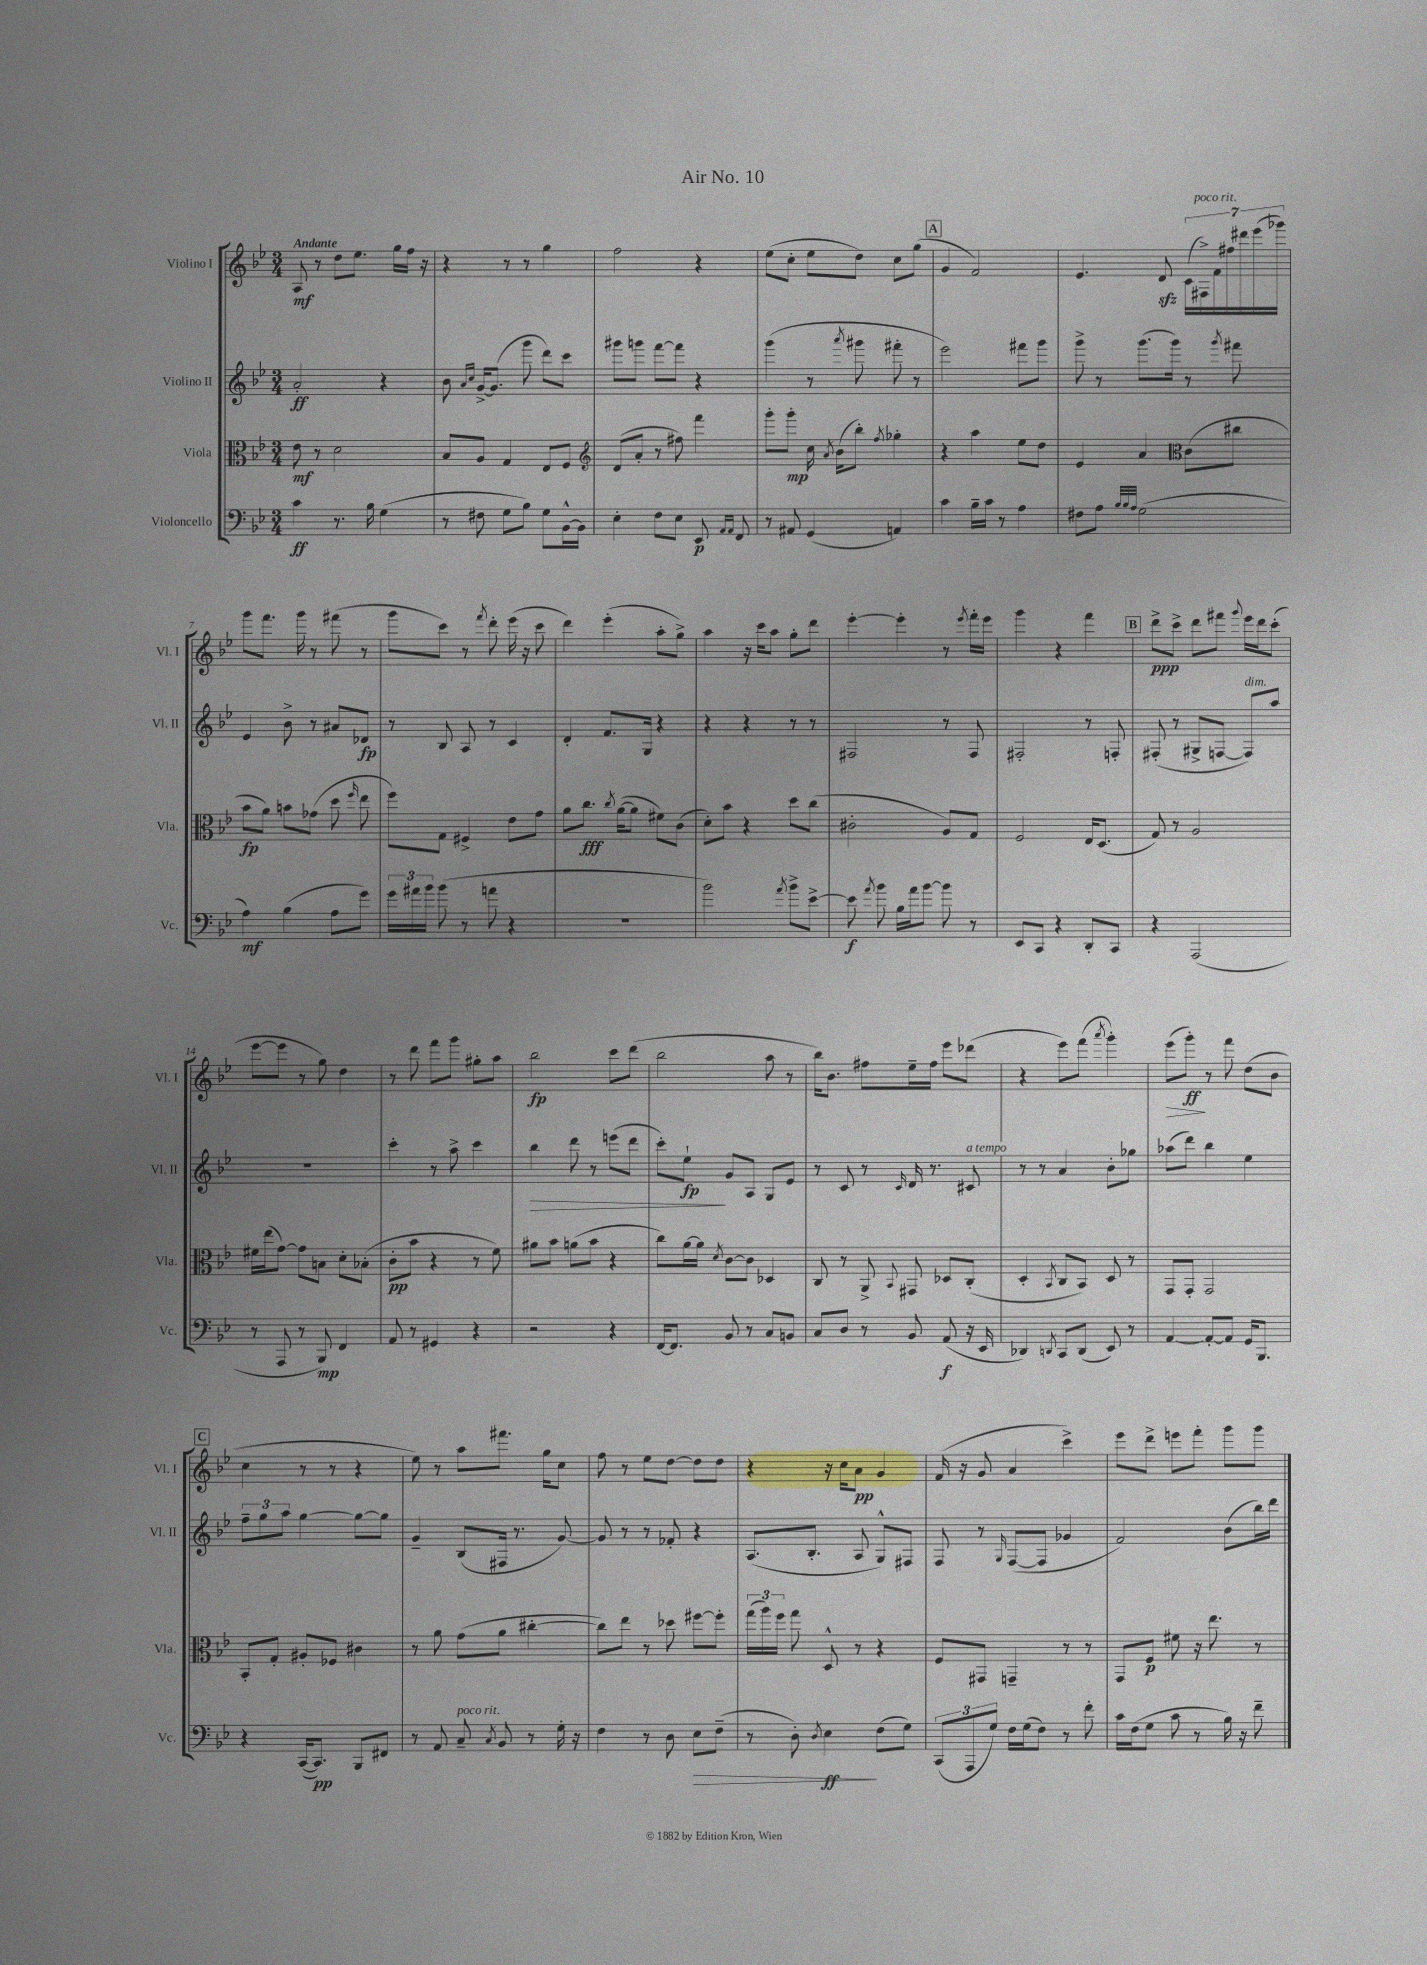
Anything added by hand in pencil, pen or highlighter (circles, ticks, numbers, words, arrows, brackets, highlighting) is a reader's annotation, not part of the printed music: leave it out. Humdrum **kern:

**kern	**dynam	**kern	**dynam	**kern	**dynam	**kern	**dynam
*part4	*part4	*part3	*part3	*part2	*part2	*part1	*part1
*staff4	*staff4	*staff3	*staff3	*staff2	*staff2	*staff1	*staff1
*I"Violoncello	*	*I"Viola	*	*I"Violino II	*	*I"Violino I	*
*I'Vc.	*	*I'Vla.	*	*I'Vl. II	*	*I'Vl. I	*
*clefF4	*	*clefC3	*	*clefG2	*	*clefG2	*
*k[b-e-]	*	*k[b-e-]	*	*k[b-e-]	*	*k[b-e-]	*
*M3/4	*	*M3/4	*	*M3/4	*	*M3/4	*
=1	=1	=1	=1	=1	=1	=1	=1
!	!	!	!	!	!	!LO:TX:a:B:t=Andante	!
4c\	ff	8e-\	mf	2a'/	ff	8A/	mf
.	.	8r	.	.	.	8r	.
8.r	.	2d\	.	.	.	8dd\L	.
.	.	.	.	.	.	8.ee-\J	.
16B-\	.	.	.	.	.	.	.
(4G\	.	.	.	4r	.	.	.
.	.	.	.	.	.	16gg\LL	.
.	.	.	.	.	.	16ff\JJ	.
.	.	.	.	.	.	16r	.
=2	=2	=2	=2	=2	=2	=2	=2
8r	.	8B-/L	.	8b-\	.	4r	.
.	.	.	.	16qqa/LL	.	.	.
.	.	.	.	16qqcc/JJ	.	.	.
8F#X\	.	8A/J	.	[16g^/KL	.	.	.
.	.	.	.	(8.g/J]	.	.	.
8G\L	.	4G/	.	.	.	8r	.
8B-\J)	.	.	.	8ggg\	.	8r	.
8G\L	.	8E-/L	.	8ddd\L)	.	4gg\	.
[16BB-^^\L	.	8F/J	.	8ccc\J	.	.	.
16BB-\JJ]	.	.	.	.	.	.	.
=3	=3	=3	=3	=3	=3	=3	=3
*	*	*clefG2	*	*	*	*	*
4E-'\	.	(8d/L	.	8ggg#X\L	.	2ff\	.
.	.	8a'/J	.	8gggn\J	.	.	.
8F\L	.	8r	.	[8fff\L	.	.	.
8E-\J	.	8ff#X\)	.	8fff\J]	.	.	.
8EE-/	p	4fff\	.	4r	.	4r	.
16qqAA/LL	.	.	.	.	.	.	.
16qqAA/JJ	.	.	.	.	.	.	.
8FF/	.	.	.	.	.	.	.
=4	=4	=4	=4	=4	=4	=4	=4
8r	.	8ggg'\L	.	(4ggg\	.	(8ee-\L	.
8AA#X/	.	8ggg'\J	mp	.	.	8cc'\J	.
(4GG/	.	16cc\	.	8r	.	8ee-\L	.
.	.	8qa/	.	.	.	.	.
.	.	(16b-\KL	.	.	.	.	.
.	.	.	.	8qaaa/	.	.	.
.	.	8bb-'\J)	.	8ggg#X\	.	8dd\J)	.
.	.	8qff/	.	.	.	.	.
4AAn/)	.	4gg-X'\	.	8fff#X'\	.	8cc\L	.
.	.	.	.	8r	.	(8gg\J	.
!!LO:REH:place=s1:t=A
=5	=5	=5	=5	=5	=5	=5	=5
4c\	.	4r	.	2eee-\)	.	4g/	.
16B-~\LL	.	4aa\	.	.	.	2f/)	.
16c\JJ	.	.	.	.	.	.	.
8r	.	.	.	.	.	.	.
4A\	.	8ee-\L	.	8fff#X\L	.	.	.
.	.	8dd\J	.	8ggg\J	.	.	.
=6	=6	=6	=6	=6	=6	=6	=6
8F#X\L	.	4e-/	.	8ggg^\	.	4.e-/	.
8A\J	.	.	.	8r	.	.	.
32qqB-/LLL	.	.	.	.	.	.	.
32qqB-/	.	.	.	.	.	.	.
32qqA/JJJ	.	.	.	.	.	.	.
(2G\	.	4a/	.	(8.ggg\L	.	.	.
.	.	.	.	.	.	8dzz/	.
.	.	.	.	16ggg\Jk)	.	.	.
*	*	*clefC3	*	*	*	*	*
.	.	(8c\L	.	8r	.	(28c\LL	.
!	!	!	!	!	!	!LO:TX:a:i:t=poco rit.	!
.	.	.	.	.	.	28F#X^\)	.
.	.	.	.	.	.	28f\	.
.	.	.	.	.	.	28ff#X\	.
.	.	.	.	8qggg/	.	.	.
.	.	8cc#X\J	.	8fff#X\	.	.	.
.	.	.	.	.	.	28ddd#X\	.
.	.	.	.	.	.	(28eee-\	.
.	.	.	.	.	.	28ggg-X\JJ)	.
!!LO:LB:g=z
=7	=7	=7	=7	=7	=7	=7	=7
4A\)	mf	8b-\L	fp	4e-/	.	8ggg\L	.
.	.	8a\J)	.	.	.	8.fff\J	.
(4B-\	.	8bn\L	.	8b-^\	.	.	.
.	.	.	.	.	.	16ggg\	.
.	.	(8g-X\J	.	8r	.	8r	.
8A\L	.	8dd\	.	8a#X/L	.	(8fff#X\	.
.	.	16qqff/	.	.	.	.	.
8g\J)	.	8ee-\	.	8d-X/J	fp	8r	.
=8	=8	=8	=8	=8	=8	=8	=8
24g\LL	.	8ff\L)	.	8r	.	8ggg\L	.
24a#X\	.	.	.	.	.	.	.
24b-\JJ	.	.	.	.	.	.	.
(8b-\	.	8G\J	.	8B-/	.	8ccc\J)	.
8r	.	4F#X^/	.	8A/	.	8r	.
.	.	.	.	.	.	8qfff/	.
8an\	.	.	.	8r	.	8ddd'\	.
4r	.	8e-\L	.	4c/	.	(16eee-\	.
.	.	.	.	.	.	16r	.
.	.	8g\J	.	.	.	8ccc\	.
=9	=9	=9	=9	=9	=9	=9	=9
2.r	.	8a\L	.	4d'/	.	4ddd\)	.
.	.	8.cc\J	fff	.	.	.	.
.	.	.	.	8.f/L	.	(4eee-'\	.
.	.	8qcc/	.	.	.	.	.
.	.	([16a\KL	.	.	.	.	.
.	.	8a\J]	.	.	.	.	.
.	.	.	.	16G/Jk	.	.	.
.	.	8f#X\L)	.	4r	.	8aa'\L	.
.	.	(8c\J	.	.	.	8gg^\J)	.
=10	=10	=10	=10	=10	=10	=10	=10
2b-\)	.	8d'\L)	.	4r	.	4aa\	.
.	.	8b-\J	.	.	.	.	.
.	.	4r	.	4r	.	16r	.
.	.	.	.	.	.	16ccc\KL	.
.	.	.	.	.	.	8aa\J	.
8qa/	.	.	.	.	.	.	.
8b-^\L	.	8dd\L	.	8r	.	8gg'\L	.
[8e-^\J	.	(8cc\J	.	8r	.	8ddd\J	.
=11	=11	=11	=11	=11	=11	=11	=11
8e-\]	f	2c#X'\	.	2F#X/	.	[4eee-'\	.
8qa/	.	.	.	.	.	.	.
8b-\	.	.	.	.	.	.	.
16B-\LL	.	.	.	.	.	4eee-'\]	.
16a\J	.	.	.	.	.	.	.
[8b-\J	.	.	.	.	.	.	.
8b-\]	.	8A/L)	.	8r	.	8r	.
.	.	.	.	.	.	8qeee-/	.
8r	.	8G/J	.	8F#/	.	16fff'\LL	.
.	.	.	.	.	.	16eee-\JJ	.
=12	=12	=12	=12	=12	=12	=12	=12
8EE-/L	.	2F/	.	2F#X'/	.	4ggg\	.
8CC/J	.	.	.	.	.	.	.
4r	.	.	.	.	.	4r	.
8DD'/L	.	16E-/KL	.	8r	.	4fff\	.
.	.	(8.D/J	.	.	.	.	.
8CC/J	.	.	.	8Fn'/	.	.	.
!!LO:REH:place=s1:t=B
=13	=13	=13	=13	=13	=13	=13	=13
4r	.	8G/)	.	(8F#X'/	.	8ddd^\L	ppp
.	.	8r	.	8r	.	8ccc^\J	.
(2AAA/	.	2A/	.	8G#X^/L	.	8ddd\L	.
.	.	.	.	[8Fn/J	.	8fff#X\J	.
.	.	.	.	.	.	8qqggg/	.
!	!	!	!	!LO:TX:a:i:t=dim.	!	!	!
.	.	.	.	8F/L])	.	16eee-\LL	.
.	.	.	.	.	.	16ddd\J	.
.	.	.	.	8aa/J	.	(8ccc'\J	.
!!LO:LB:g=z
=14	=14	=14	=14	=14	=14	=14	=14
8r	.	16f#X\LL	.	2.r	.	[8eee-\L	.
.	.	(16ee-\J	.	.	.	.	.
8AAA/	.	[8g\J)	.	.	.	8eee-\J]	.
8r	.	8g\L]	.	.	.	8r	.
8BBB-/)	mp	8Bn\J	.	.	.	8gg\)	.
4FF/	.	8d'\L	.	.	.	4dd\	.
.	.	(8B-X'\J	.	.	.	.	.
=15	=15	=15	=15	=15	=15	=15	=15
8AA/	.	8c'\L	pp	4ccc'\	.	8r	.
8r	.	8b-\J	.	.	.	8ddd\	.
4GG#X/	.	4r	.	8r	.	8fff\L	.
.	.	.	.	8aa^\	.	8ggg\J	.
4r	.	8r	.	4ccc\	.	8gg#X'\L	.
.	.	8f\)	.	.	.	8aa\J	.
=16	=16	=16	=16	=16	=16	=16	=16
!	!	!	!	!	!LO:HP:b	!	!
2r	.	8a#X\L	.	4bb-\	>	2bb-\	fp
.	.	8b-\J	.	.	.	.	.
.	.	(8an\L	.	8ddd\	.	.	.
.	.	8b-\J	.	8r	.	.	.
4r	.	4r	.	(8eeen\L	.	8ccc\L	.
.	.	.	.	8ddd\J	.	(8ddd\J	.
=17	=17	=17	=17	=17	=17	=17	=17
[16FF/KL	.	8cc\L)	.	8ccc'\L)	.	2bb-\	.
8.FF/J]	.	.	.	.	.	.	.
.	.	[16a\L	.	8ee-`\J	fp	.	.
.	.	16a\JJ]	.	.	.	.	.
.	.	8qd/	.	.	.	.	.
8BB-/	.	[8c\L	.	8g/L	]	.	.
8r	.	8c\J]	.	8A/J	.	.	.
8C/L	.	4D-X/	.	8G/L	.	8aa\	.
8BBn/J	.	.	.	8e-/J	.	8r	.
=18	=18	=18	=18	=18	=18	=18	=18
8C/L	.	8C/	.	8r	.	16bb-\KL)	.
.	.	.	.	.	.	8.b-\J	.
8D/J	.	8r	.	8c/	.	.	.
8r	.	8AA^/	.	8r	.	8ff#X\L	.
.	.	8qqBB-/	.	16qqc/	.	.	.
8BB-/	.	8GG#X/	.	16d/	.	16ee-~\L	.
.	.	.	.	8.r	.	16ff#\JJ	.
(8AA/	f	8D-X/L	.	.	.	8eee-\L	.
!	!	!	!	!LO:TX:a:i:t=a tempo	!	!	!
16r	.	(8C'/J	.	8c#X/	.	(8ddd-X\J	.
16EE-/	.	.	.	.	.	.	.
=19	=19	=19	=19	=19	=19	=19	=19
4DD-X/)	.	4D'/	.	8r	.	4r	.
.	.	.	.	8r	.	.	.
8qDDn/	.	8qBB-/	.	.	.	.	.
8CC/L	.	8C/L	.	4a/	.	8eee-\L)	.
(8DD/J	.	8BB-/J)	.	.	.	(8fff\J	.
.	.	.	.	.	.	8qaaa/	.
8EE-/)	.	8D/	.	8b-'\L	.	4ggg'\)	.
8r	.	8r	.	8gg-X\J	.	.	.
=20	=20	=20	=20	=20	=20	=20	=20
!	!	!	!	!	!	!	!LO:HP:b
[4AA/	.	8GG/L	.	(8aa-X\L	.	(8eee-\L	>
.	.	8GG'/J	.	8ddd\J)	.	8ggg'\J)	ff
8AA'/L_	.	2GG/	.	4bb-\	.	8r	]
8AA/J]	.	.	.	.	.	8fff\	.
16GG/KL	.	.	.	4ee-\	.	(8dd\L	.
8.BBB-/J	.	.	.	.	.	.	.
.	.	.	.	.	.	8b-\J	.
!!LO:LB:g=z
!!LO:REH:place=s1:t=C
=21	=21	=21	=21	=21	=21	=21	=21
4r	.	8BB-'/L	.	12ff~\L	.	4cc\	.
.	.	.	.	12gg\	.	.	.
.	.	8G'/J	.	.	.	.	.
.	.	.	.	12aa\J	.	.	.
([16CC/KL	.	8A#X'/L	.	[4gg\	.	8r	.
8.CC/J])	pp	.	.	.	.	.	.
.	.	8F-X/J	.	.	.	8r	.
8BBB-/L	.	4c#X\	.	8gg\L_	.	4r	.
8FF#X/J	.	.	.	8gg\J]	.	.	.
=22	=22	=22	=22	=22	=22	=22	=22
8r	.	8r	.	4g~/	.	8ee-\)	.
8AA/	.	8a\	.	.	.	8r	.
!LO:TX:a:i:t=poco rit.	!	!	!	!	!	!	!
8C~/	.	(8g\L	.	(8B-/L	.	8aa\L	.
8qC/	.	.	.	.	.	.	.
8BB-/	.	8a\J	.	16F#X/Jk	.	8.fff#X\J	.
.	.	.	.	8.r	.	.	.
8r	.	[4cc#X'\	.	.	.	.	.
.	.	.	.	.	.	16gg\KL	.
16G'\	.	.	.	[8g/)	.	8cc\J	.
16r	.	.	.	.	.	.	.
=23	=23	=23	=23	=23	=23	=23	=23
4F\	.	8cc#\L])	.	8g/]	.	8ff\	.
.	.	8ee-\J	.	8r	.	8r	.
8r	.	8r	.	8r	.	8ee-\L	.
8D\	.	8dd-X\	.	8f-X'/	.	[8dd\J	.
!	!LO:HP:b	!	!	!	!	!	!
8E-\L	>	[8ff#X\L	.	4r	.	8dd\L]	.
(8F~\J	.	8ff#'\J]	.	.	.	8dd\J	.
=24	=24	=24	=24	=24	=24	=24	=24
8r	.	(24gg\LL	.	(8.A/L	.	4r	.
.	.	24aa\)	.	.	.	.	.
.	.	24ff\JJ	.	.	.	.	.
8D'\)	.	8gg\	.	.	.	.	.
.	.	.	.	8.B-'/J	.	.	.
8qD/	.	.	.	.	.	.	.
4E-\	ff	8D^^/	.	.	.	16r	.
.	.	.	.	.	.	16cc\KL	.
.	.	8r	.	8A/	.	8a\J	pp
(8F\L	]	4r	.	8G^^/L)	.	4g/	.
8G\J)	.	.	.	8F#X/J	.	.	.
=25	=25	=25	=25	=25	=25	=25	=25
(12CC/L	.	8F/L	.	8F/	.	(16f/	.
.	.	.	.	.	.	16r	.
12AAA/	.	.	.	.	.	.	.
.	.	8GG#X/J	.	8r	.	8g/	.
12G/J)	.	.	.	.	.	.	.
.	.	.	.	16qqG/	.	.	.
16F\LL	.	4GGn~/	.	([8F/L	.	4a/	.
(16G\J	.	.	.	.	.	.	.
8F\J)	.	.	.	8F/J]	.	.	.
8r	.	8r	.	4g-X/	.	4ccc^\)	.
8f'\	.	8r	.	.	.	.	.
=26	=26	=26	=26	=26	=26	=26	=26
16c\LL	.	8GG/L	.	2f/)	.	8eee-\L	.
(16F\J	.	.	.	.	.	.	.
8G\J	.	8F/J	p	.	.	8ddd^\J	.
8c\	.	8f#X\	.	.	.	8eeen\L	.
8r	.	16r	.	.	.	8fff'\J	.
.	.	8.ee-\	.	.	.	.	.
16B-\)	.	.	.	(8b-\L	.	8ggg\L	.
16r	.	.	.	.	.	.	.
8f~\	.	8r	.	16bb-\L)	.	8ggg\J	.
.	.	.	.	16ddd\JJ	.	.	.
==	==	==	==	==	==	==	==
*-	*-	*-	*-	*-	*-	*-	*-
